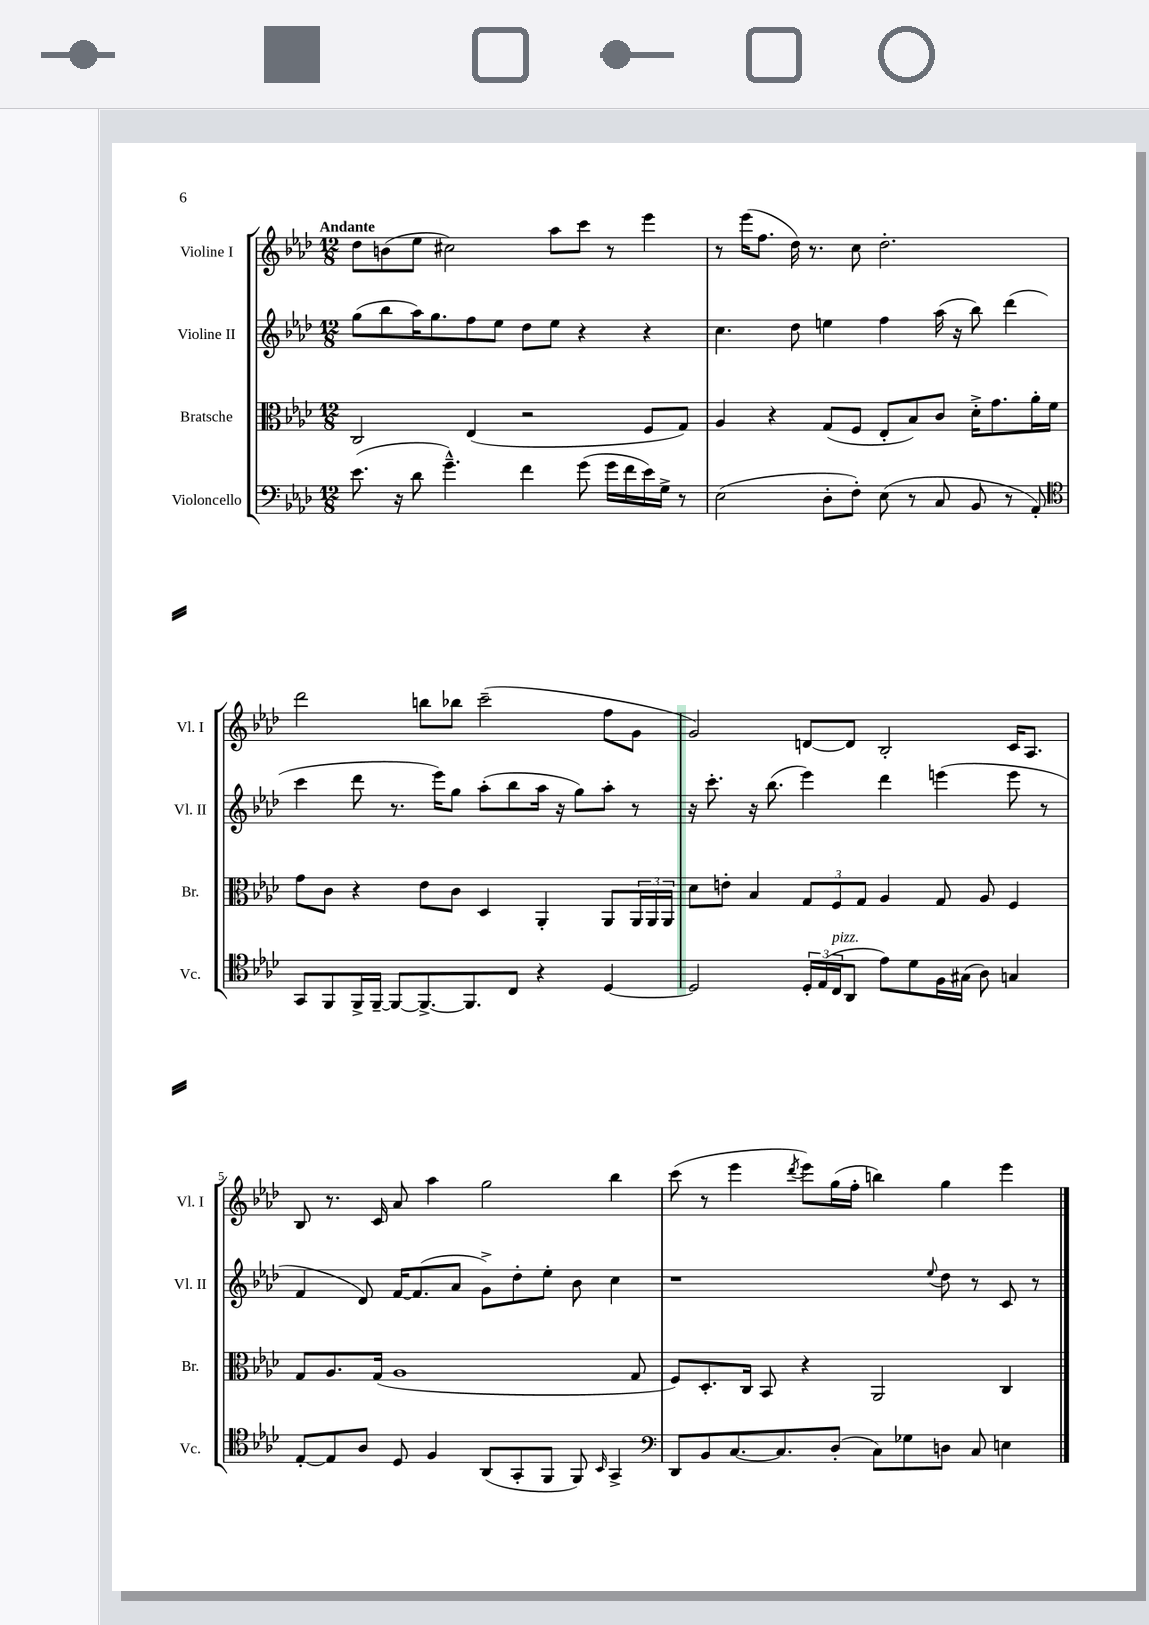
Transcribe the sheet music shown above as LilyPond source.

<<
\new StaffGroup <<
\new Staff = "s0" \with { instrumentName = "Violine I" shortInstrumentName = "Vl. I" } {
    \clef treble \key aes \major \numericTimeSignature \time 12/8 \tempo "Andante"
    des''8 b'8( ees''8 cis''2) aes''8 c'''8 r8 ees'''4 |
    r8 ees'''16( f''8. des''16) r8. c''8 des''2.-. |
    des'''2 b''8 bes''8 c'''2--( f''8 g'8 |
    g'2) d'8~ d'8 bes2-. c'16 aes8. |
    bes8 r8. c'16 aes'8 aes''4 g''2 bes''4 |
    c'''8( r8 ees'''4 \acciaccatura { des'''8 } ees'''8) g''16( f''16-. b''4) g''4 ees'''4 \bar "|." |
}
\new Staff = "s1" \with { instrumentName = "Violine II" shortInstrumentName = "Vl. II" } {
    \clef treble \key aes \major \numericTimeSignature \time 12/8
    g''8( bes''8 aes''16) g''8. f''8 ees''8 des''8 ees''8 r4 r4 |
    c''4. des''8 e''4 f''4 aes''16( r16 bes''8) des'''4( |
    c'''4 des'''8 r8. ees'''16) g''8 aes''8-.( bes''8 aes''16 r16 g''8) aes''8-. r8 |
    r16 c'''8.-. r16 bes''8.( ees'''4) des'''4 e'''4( e'''8 r8 |
    f'4 des'8) f'16~ f'8.( aes'8 g'8->) des''8-. ees''8-. bes'8 c''4 |
    r1 \appoggiatura { ees''8 } des''8 r8 c'8 r8 \bar "|." |
}
\new Staff = "s2" \with { instrumentName = "Bratsche" shortInstrumentName = "Br." } {
    \clef alto \key aes \major \numericTimeSignature \time 12/8
    c2 ees4( r2 f8 g8) |
    aes4 r4 g8( f8 ees8-. bes8) c'8 des'16-.-> g'8. aes'16-. f'16 |
    g'8 c'8 r4 ees'8 c'8 des4 aes,4-. aes,8 \tuplet 3/2 { aes,16 aes,16 aes,16 } |
    des'8 e'8-. bes4 \tuplet 3/2 { g8 f8 g8 } aes4 g8 aes8 f4 |
    g8 aes8. g16( aes1 g8 |
    f8) des8.-. c16 bes,8 r4 aes,2 c4 \bar "|." |
}
\new Staff = "s3" \with { instrumentName = "Violoncello" shortInstrumentName = "Vc." } {
    \clef bass \key aes \major \numericTimeSignature \time 12/8
    ees'8.( r16 des'8 g'4.---^) f'4 g'8( g'16 f'16 ees'16) g16-> r8 |
    ees2( des8-. f8-.) ees8( r8 c8 bes,8 r8 aes,8-.) |
    \clef tenor g,8 f,8 f,16-> f,16~-- f,8~ f,8.~-> f,8. c8 r4 des4~ |
    des2 \tuplet 3/2 { des16-. ees16( c16^\markup { \italic "pizz." } } aes,8 ees'8) des'8 f16 gis16( aes8) g4 |
    ees8~-. ees8 aes8 des8 f4 aes,8( g,8-. f,8 f,8) \grace { bes,16 } g,4-> |
    \clef bass des,8 bes,8 c8.~ c8. des8-.( c8) ges8 d8 c8 e4 \bar "|." |
}
>>
>>
\layout { \context { \Score \override BarNumber.break-visibility = ##(#f #t #t) barNumberVisibility = #(every-nth-bar-number-visible 5) } }
